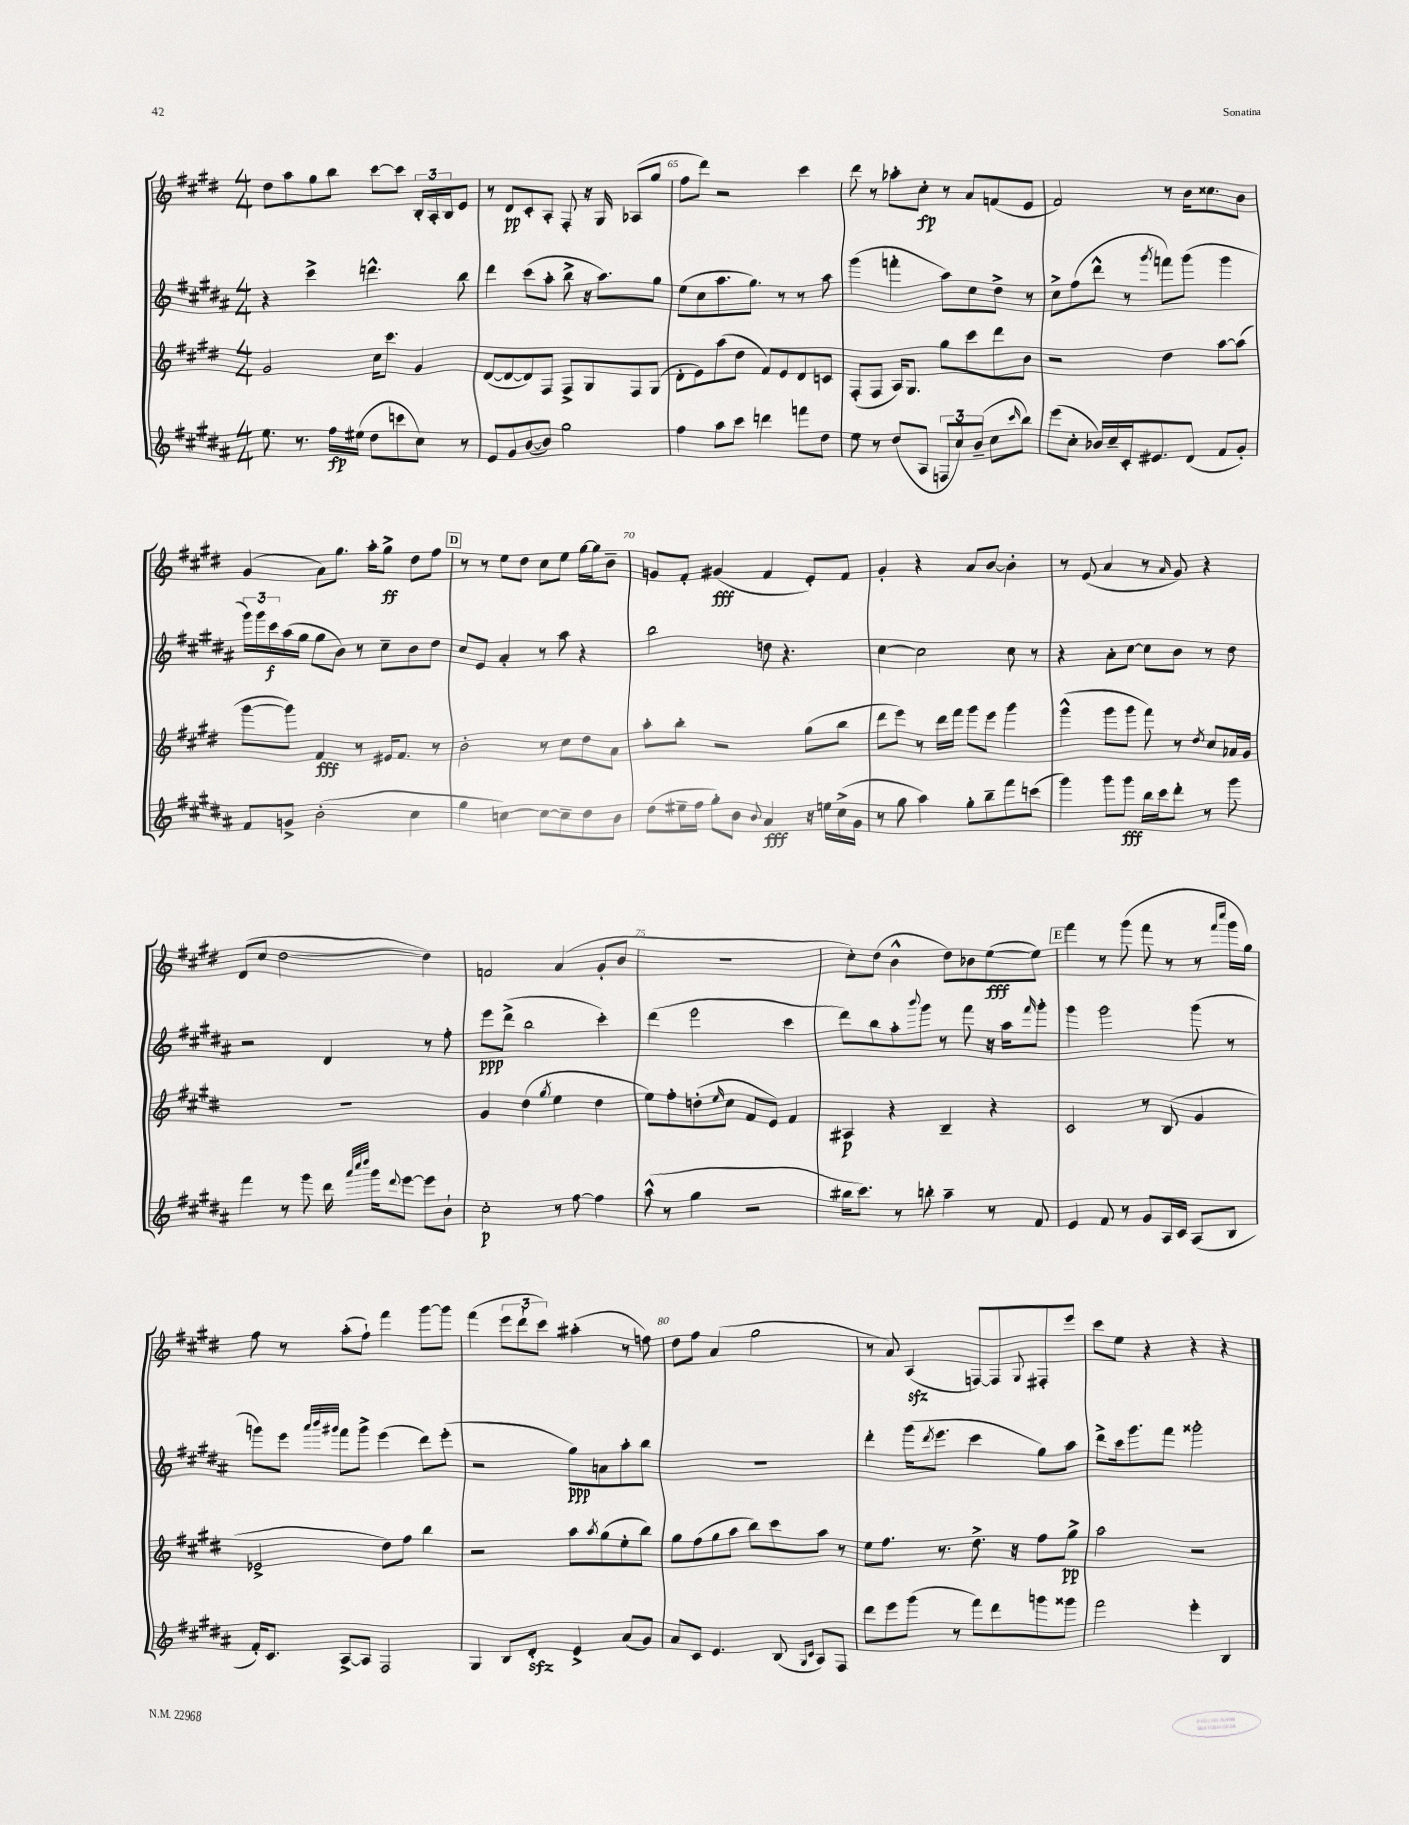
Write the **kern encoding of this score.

**kern	**kern	**kern	**kern
*staff4	*staff3	*staff2	*staff1
*clefG2	*clefG2	*clefG2	*clefG2
*k[f#c#g#d#a#]	*k[f#c#g#d#]	*k[f#c#g#d#a#]	*k[f#c#g#d#]
*M4/4	*M4/4	*M4/4	*M4/4
8.ee	2g#	4r	8dd#
.	.	.	8aa
8.r	.	.	.
.	.	4ccc#^	8gg#
16ff#	.	.	8bb
(16ee#	.	.	.
8dd#	16cc#	4.ddd^^	[8ccc#
.	8.ccc#	.	.
8ccc	.	.	8ccc#]
8cc#)	4g#	.	24B'
.	.	.	24A'
.	.	.	24B
8r	.	8bb	8e
=	=	=	=
8e	([8d#	4ddd#	8r
8g#	8d#_	.	8d#
([8b	8d#])	(8ccc#	8c#'
8b])	8F#	8aa#'	8A'
2gg#	8F#^	8bb^	8F#'
.	8G#	16r	16r
.	.	8.aa#)	16G#
.	8F#	.	(8A-
.	(8G#	8gg#	8gg#
=	=	=	=
4ff#	8d#'	(8ee	8ff#
.	8e)	8cc#	8ddd#)
8aa#	(8aa	8.aa#	2r
8ccc#	8dd#	.	.
.	.	8.gg#)	.
4ddd	8f#)	.	.
.	8e	8r	.
8fff	8d#	8r	4ccc#
8dd#	8c	8aa#	.
=	=	=	=
8ee	(8F#'	(4ggg#	8ddd#
8r	8F#	.	8r
(8dd#	16A)	4fff'	8aa-'
.	8.G#	.	.
8A#	.	.	8cc#'
12F	8gg#	8aa#)	8r
12cc#)	.	.	.
.	8ccc#	8cc#	8a
(12b~	.	.	.
8cc#	8ddd#	8dd#^	(8f
16qqccc#	.	.	.
8bb)	8b	8r	8e
=	=	=	=
(8eee	2r	8cc#^	2f#)
8cc#'	.	(8ff#	.
16b-)	.	8ddd#^^	.
16cc#~	.	.	.
16c#'	.	8r	.
8.e#	.	.	.
.	.	8qggg#	.
.	4dd#	8fff)	8r
(8d#	.	(8ggg#	16b
.	.	.	8.cc##
8f#	[8aa	4ggg#	.
8g#')	(8aa]	.	8b
=	=	=	=
8f#	[8ggg#	24ggg#)	(4g#
.	.	24ggg#	.
.	.	24ccc#	.
8g^	8ggg#])	(16aa#	.
.	.	16gg#	.
(2b'	4f#	8gg#	8a)
.	.	8b)	8.gg#
.	8r	8r	.
.	.	.	16aa'
.	16e#	8cc#~	8gg#^
.	8.f#	.	.
4cc#	.	8b	8dd#
.	8r	8dd#	8ff#
=	=	=	=
4gg#	2b'	8cc#	8r
.	.	8e	8r
[4cc)	.	4a#'	8ee
.	.	.	8dd#
8cc_	8r	8r	8cc#
8cc~]	8cc#	8aa#	8ee
8dd#	8dd#	4r	[16gg#
.	.	.	16gg#]
8b	8a	.	8b~
=	=	=	=
(8dd#	8aa'	2bb	8g
16ee#~	8bb'	.	8f#'
16ff#	.	.	.
8gg#')	2r	.	(4g#
8b	.	.	.
8qqb	.	.	.
4a#	.	8dd	4f#
.	.	4.r	.
16r	(8gg#	.	8e')
16ee	.	.	.
(16cc#^	8bb	.	8f#
16g#	.	.	.
=	=	=	=
8r	8ddd#	[4cc#	4g#'
8gg#	8eee)	.	.
4aa#)	8r	2cc#]	4r
.	16ddd#	.	.
.	16fff#	.	.
8gg#'	8ggg#	.	8a
8bb~	8eee	.	[8b
8fff#	4ggg#	8cc#	4b']
(8ccc	.	8r	.
=	=	=	=
4ggg#)	(4ggg#^^	4r	8r
.	.	.	(8e
8ggg#	8ggg#	8a#'	4a
8ggg#	8ggg#	[8cc#	.
16bb	8fff#)	8cc#]	8r
16ccc#	.	.	.
.	.	.	16qqa
8ddd#'	8r	8b	8g#)
.	8qdd#	.	.
8r	8cc#	8r	4r
8ggg#	16a-	8dd#	.
.	16g#	.	.
=	=	=	=
4fff#	1r	2r	(8d#
.	.	.	8cc#
8r	.	.	[2dd#
8ggg#	.	.	.
16ddd#	.	4d#	.
32qqaaa#	.	.	.
32qqcccc#	.	.	.
32qqdddd#	.	.	.
16ggg#	.	.	.
8qqddd#	.	.	.
[8eee	.	.	.
8eee]	.	8r	4dd#])
8b`	.	8ff#'	.
=	=	=	=
2cc#'	4g#	8eee	2f
.	.	(8ddd#^	.
.	(4dd#	2bb	.
.	8qgg#	.	.
8r	4ee	.	(4a
[8ff#	.	.	.
4ff#]	4dd#	4ccc#')	8g#'
.	.	.	8b
=	=	=	=
(8aa#^^	8ee)	(4ddd#	1r
8r	8ff#'	.	.
4gg#	(8dd'	2eee	.
.	16qqee	.	.
.	8cc#	.	.
2r	8f#	.	.
.	8e)	.	.
.	4f#	4ccc#	.
=	=	=	=
16bb#	4A#	8ddd#)	8cc#')
8.ccc#)	.	.	.
.	.	8bb	(8dd#
8r	4r	8aa#'	4b^^
.	.	8qqbbb	.
8bb'	.	8ggg#	.
4aa#~	4B~	8r	8dd#)
.	.	8fff#	8b-
8r	4r	16r	([8ee
.	.	16aa#	.
.	.	16qqfff#	.
8f#	.	8ggg#'	8ee])
=	=	=	=
4e	2c#	4ggg#	4fff#
8f#	.	2ggg#	8r
8r	.	.	(8ggg#
8g#	8r	.	8fff#
16A#	(8B	.	8r
16c#	.	.	.
(8A#	4g#	(8ggg#	8r
.	.	.	16qqfff#
.	.	.	16qqcccc#
8B	.	8r	16ggg#
.	.	.	16gg#)
=	=	=	=
16f#')	2e-^	8ggg)	8ff#
8.c#	.	.	.
.	.	8eee	8r
.	.	32qqaaa#	.
.	.	32qqbbb	.
.	.	32qqggg#	.
[8A#^	.	8fff#	(8aa'
8A#]	.	8ggg#^	8ff#`)
2F#	8dd#)	(4eee	4fff#
.	8ff#	.	.
.	4bb	8ddd#)	[8ggg#
.	.	(8eee'	8ggg#]
=	=	=	=
4G#	2r	2r	(4fff#
8B	.	.	12eee
.	.	.	12ddd#`
8d#'	.	.	.
.	.	.	12ccc#)
4e^	8aa	8gg#)	(4aa#'
.	8qaa	.	.
.	(8gg#	8a	.
(8a#	8ee'	8aa#'	8r
8g#)	8bb)	8bb	8ff)
=	=	=	=
8a#	8gg#	1r	8dd#
8c#	(8ff#	.	8ff#
4.e	8gg#	.	(4a
.	8aa	.	.
.	8bb)	.	2gg#
(8B	8ccc#	.	.
16qqG#	.	.	.
16qqc#	.	.	.
8A#)	8aa	.	.
8F#	8r	.	.
=	=	=	=
8ddd#	8ee	4ddd#'	8r
8eee	8.ff#	.	8a)
(8ggg#	.	(16ggg#	(4A
.	.	8qddd#	.
.	8.r	8.eee	.
8r	.	.	.
8fff#)	8.dd#^	4ccc#	[8F)
8ddd#	.	.	8F]
.	16r	.	.
.	.	.	8qqG#
8ggg	8ff#	8gg#)	8F#'
8ggg##	8gg#^	8aa#	8eee
=	=	=	=
2fff#	2aa	8ddd#^	8ccc#
.	.	16ccc#	8ee
.	.	8.ggg#	.
.	.	.	4r
.	.	8fff#	.
4eee'	2r	2ggg##'	4r
4B	.	.	4r
==	==	==	==
*-	*-	*-	*-
